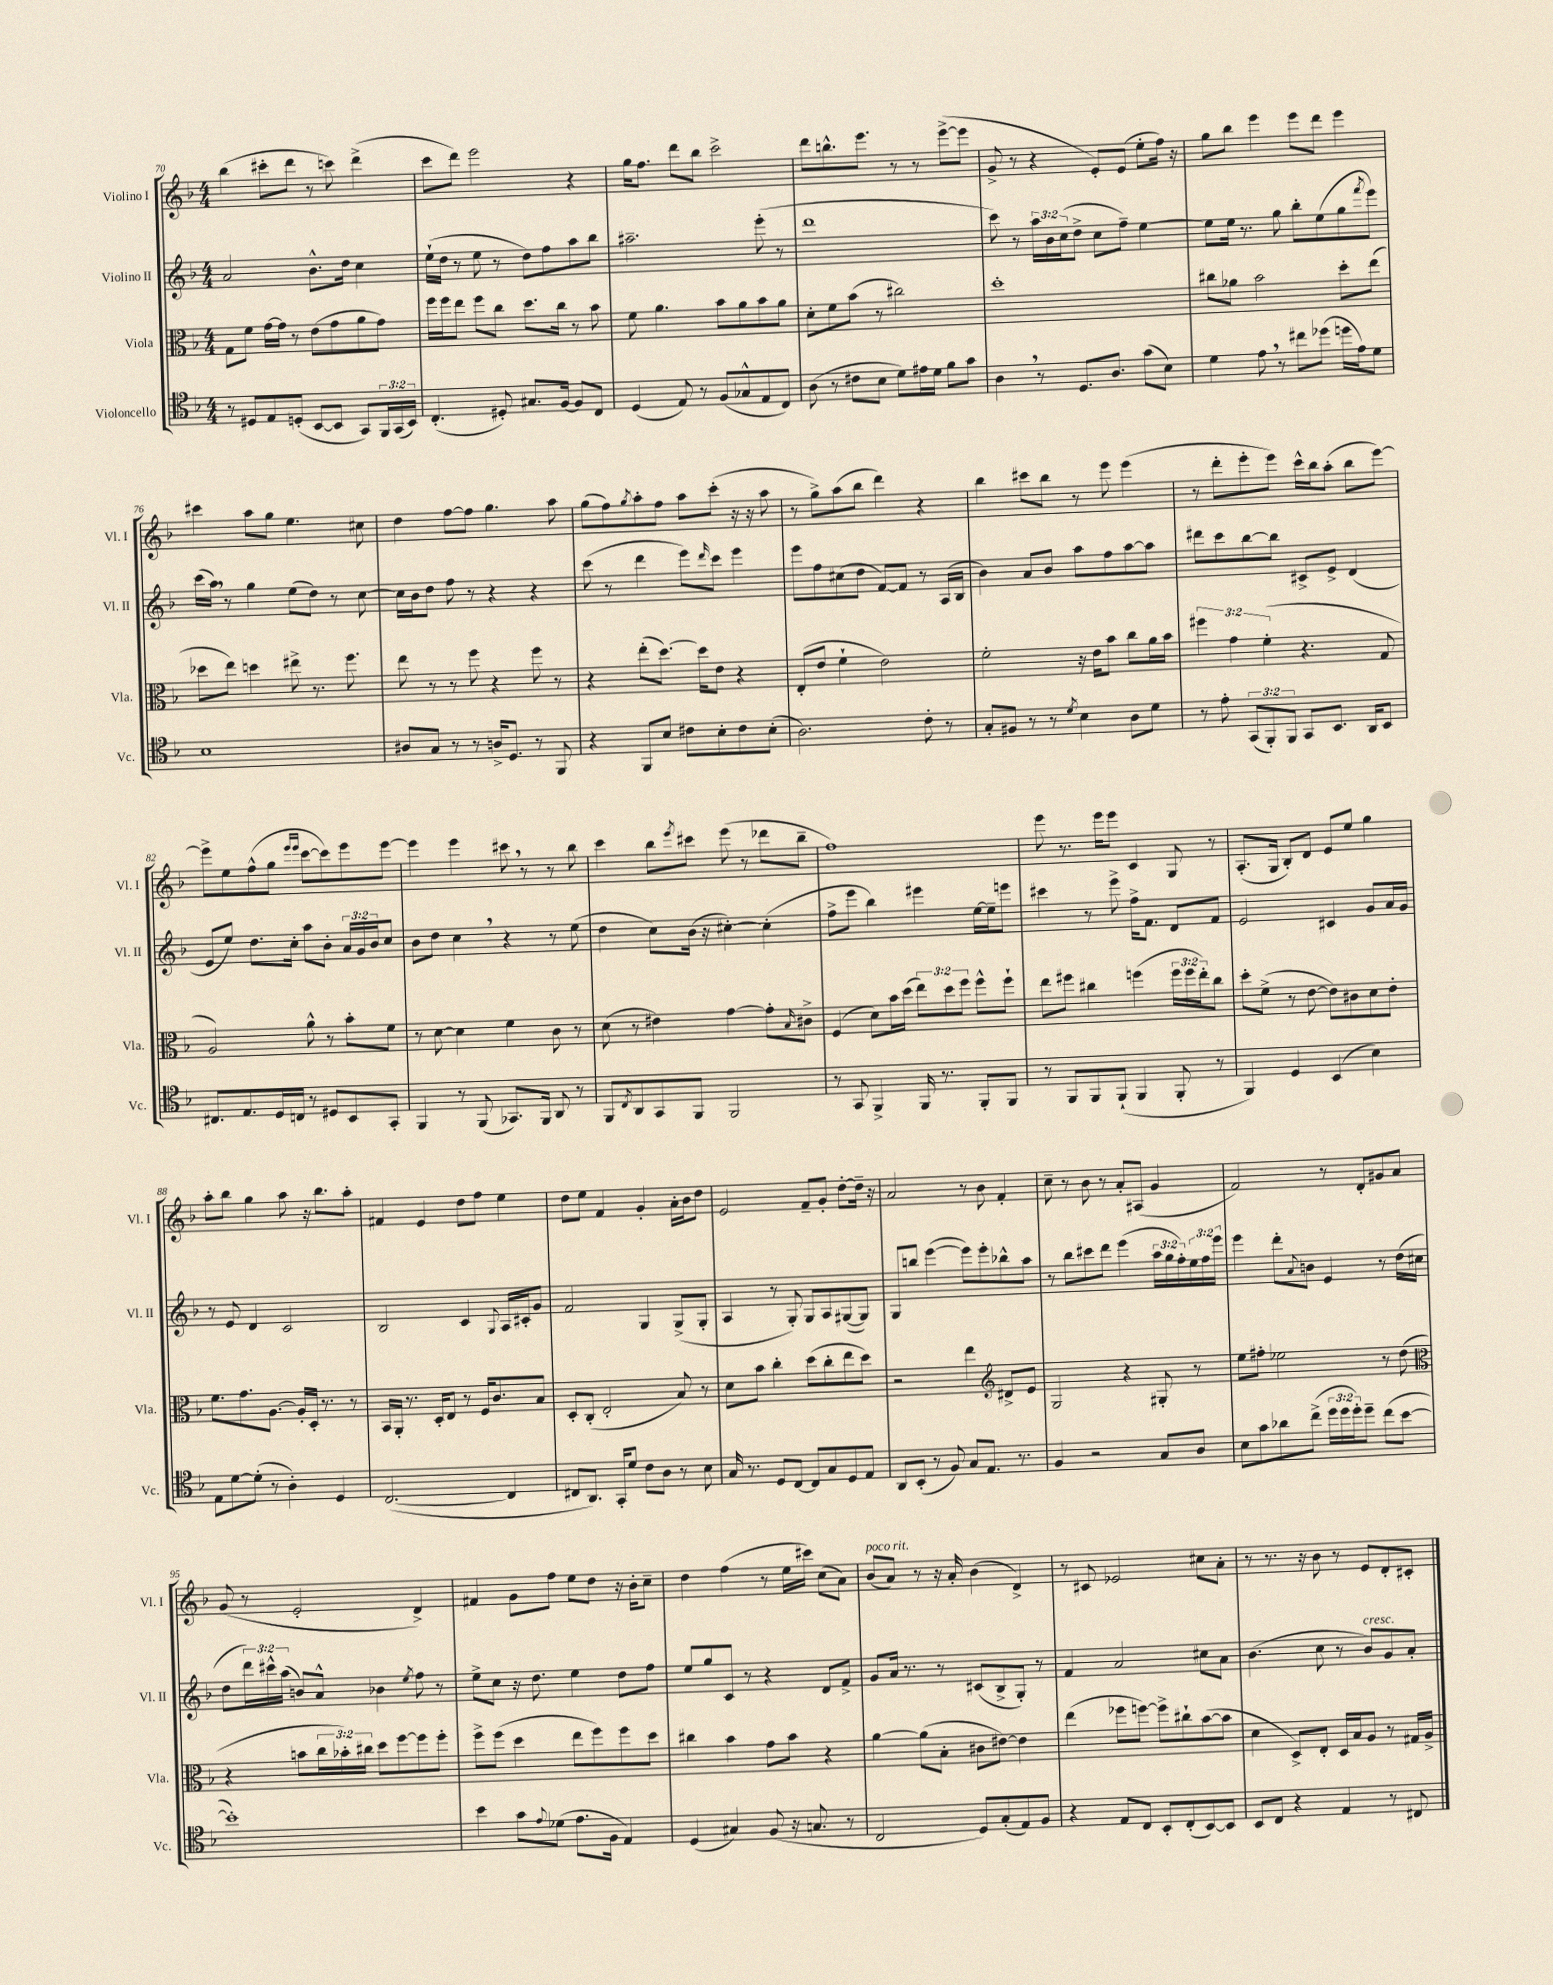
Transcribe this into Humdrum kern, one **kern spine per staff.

**kern	**kern	**kern	**kern
*staff4	*staff3	*staff2	*staff1
*clefC4	*clefC3	*clefG2	*clefG2
*k[b-]	*k[b-]	*k[b-]	*k[b-]
*M4/4	*M4/4	*M4/4	*M4/4
8r	8G	2a	(4bb-
8D#	8f	.	.
8E	[16g	.	8ccc#'
.	16g]	.	.
(8D'	8r	.	8ddd
[8BB-	(8e	8.b-^^	8r
8BB-]	8g	.	8ccc)
.	.	16dd	.
8GG)	8a	4cc	(4ddd^
24FF	8g)	.	.
(24GG	.	.	.
24BB-)	.	.	.
=	=	=	=
(4.C'	16ff	(16ee`	8ccc
.	16ff	16dd	.
.	8ee	8r	8ddd)
.	8ff	8ee	2eee
8D#')	8cc	8r	.
8.G#	8.dd	8dd)	.
.	.	8ff	.
[16F	16cc	.	.
8F]	8r	8aa	4r
8C	8b-	8bb-	.
=	=	=	=
(4D	8f	2.aa#~	16gg
.	.	.	8.ff
.	4.a	.	.
8E)	.	.	8ddd
8r	.	.	8bb-
(8F	8b-	.	2ccc^
8G-^^	8a	.	.
8E	8b-	(8eee'	.
8C)	8a	8r	.
=	=	=	=
(8A	8d'	1ddd	8ddd
8r	8f	.	8.bb^^
8c#	(8b-	.	.
.	.	.	8.eee
8B-	8r	.	.
8d)	2cc#)	.	8r
16e#	.	.	8r
16d	.	.	.
8f	.	.	([8eee^
8g	.	.	8eee]
=	=	=	=
4A	1dd'	8ccc)	8g^
.	.	8r	8r
8r	.	24aa	4r
.	.	24b-	.
.	.	(24cc	.
8.D	.	8dd^	.
.	.	8cc	8e')
8.A	.	.	.
.	.	8ff~)	(8e
(8g	.	[4ee	8ee'
8B-)	.	.	16ff)
.	.	.	16r
=	=	=	=
4d	8cc#	8ee]	8gg
.	8a-	16ee	8bb-
.	.	8.r	.
8e	2b-	.	4eee
8r	.	8gg	.
8cc#	.	8bb-'	8eee
(8dd-	.	(8ee	8ddd
16dd	8dd'	8gg	4eee
16e)	.	.	.
.	.	8qfff	.
8d	(8ee	8eee)	.
=	=	=	=
1B-	8dd-	(16ccc	4ccc#
.	.	16aa)	.
.	8ee)	8r	.
.	4dd	4gg	8aa
.	.	.	8gg
.	8ee#^	(8ee	4.ee
.	8.r	8dd)	.
.	.	8r	.
.	8.ff	.	.
.	.	[8cc	8cc#
=	=	=	=
8A#	8ee	16cc]	4dd
.	.	16b-	.
8G	8r	8dd	.
8r	8r	8ff	[8ff
8r	8ff	8r	8ff]
16A^	4r	4r	4.gg
8.D	.	.	.
8r	8ff	4r	.
8FF	8r	.	8aa
=	=	=	=
4r	4r	(8ccc	(8gg
.	.	8r	8ff)
.	.	.	8qgg
8FF	(8ee'	4ddd	8aa'
8B-	[8.dd)	.	8ff
8c#	.	8eee)	8aa
.	16dd]	.	.
.	.	16qqddd	.
8B-'	8e	8ccc	(8ccc'
8c#	4r	4eee	16r
.	.	.	16r
(8B-'	.	.	8aa
=	=	=	=
2.A)	(8E'	8eee	8r
.	8e	8ff	8gg^)
.	4f`	(8cc#	(8aa
.	.	8dd	8bb-
.	2e)	[8f)	4ddd)
.	.	8f]	.
8c'	.	8r	4r
8r	.	(16A	.
.	.	16B-	.
=	=	=	=
8G'	2f'	4b-)	4bb-
8F#	.	.	.
8r	.	8a	8ccc#
8r	.	8b-	8bb-
8qd	.	.	.
4B-	16r	8aa	8r
.	16e	.	.
.	8b-	8ff	8eee
8A	8cc	[8aa	(4eee
8d	16a	8aa]	.
.	16b-	.	.
=	=	=	=
8r	6ff#	8ddd#	8r
8e'	.	8ccc	8ddd'
.	6g	.	.
(12GG	.	[8bb-	8eee'
12FF')	(6f'	.	.
.	.	8bb-]	8eee)
12FF	.	.	.
8GG	4.r	8c#^	16ccc^^
.	.	.	16bb-
8.BB-	.	8e^	(8aa'
.	.	(4d	8bb-
16AA	.	.	.
8BB-	8G	.	[8eee)
=	=	=	=
8.C#	2A)	8e	8eee^]
.	.	8ee)	8ee
8.E	.	.	.
.	.	8.dd	(8ff^^
16D	.	.	8gg
16C	.	16cc'	.
.	.	.	16qqeee
.	.	.	16qqeee
8r	8a^^	8aa	[8ccc
8D#	8r	8b-'	8ccc])
8BB-	8b-'	24a	8eee
.	.	24g	.
.	.	24b-	.
8GG'	8f	8cc	[8eee
=	=	=	=
4FF	8r	8b-	4eee]
.	[8d	8dd	.
8r	4d]	4cc	4eee
(8FF	.	.	.
8.GG-)	4f	4r	8ccc#
.	.	.	8r
16FF	.	.	.
8AA	8c	8r	8r
8r	8r	(8ee	8bb-
=	=	=	=
8FF	(8d	4dd	4ccc
8qC	.	.	.
8AA	8r	.	.
8GG	4e#)	8cc)	8bb-
.	.	.	8qeee
8FF	.	(16b-	8ccc#
.	.	16r	.
2FF	[4g	[4cc#')	(8eee
.	.	.	8r
.	8g']	(4cc#']	8ddd-
.	16qqB-	.	.
.	8c#^	.	8bb-~
=	=	=	=
8r	(4F	8ff^	1ff)
8GG	.	8eee	.
4FF^	8d)	4bb-)	.
.	16b-	.	.
.	(16dd	.	.
16FF	12ee)	4eee#	.
8.r	.	.	.
.	12dd	.	.
.	12ff	.	.
8FF'	8ff^^	[16ee	.
.	.	16ee~]	.
8FF	8ff`	8eee	.
=	=	=	=
8r	8ee	4ccc#	8eee
8FF	8ff#	.	8.r
8FF	4cc#	8r	.
.	.	.	16eee
(8FF`	.	8eee^	8eee
4FF	(4ff	16ff^	4c
.	.	8.f	.
8FF'	24ff	8d	8G
.	24ff	.	.
.	24ee')	.	.
8r	8cc#	8f	8r
=	=	=	=
4FF)	8dd'	2e	(8.A'
.	(8f^	.	.
.	.	.	16G
4D	8r	.	8B-')
.	[8e	.	8d
(4BB-	8e])	4c#	8e
.	8c#	.	8ee
4B-)	8d	8g	4gg
.	8e'	16a	.
.	.	16g	.
=	=	=	=
8E	8.f	8r	8aa'
[8d	.	8e	8bb-
.	8.g	.	.
(8d']	.	4d	4gg
8r	[8.A	.	.
4A')	.	2c	8aa
.	16A']	.	.
.	16D'	.	16r
.	8.r	.	8.bb-
4D	.	.	.
.	8r	.	8aa'
=	=	=	=
([2.C	16BB-	2B-	4f#
.	16AA'	.	.
.	8.r	.	.
.	.	.	4e
.	16D'	.	.
.	8E	.	.
.	8r	4c	8dd
.	16F	.	8ff
.	8.c	.	.
.	.	8qqG	.
4C]	.	16A	4ee
.	.	16c#'	.
.	8B-	8g	.
=	=	=	=
8C#	8D'	2f	8dd
8.AA)	(8C'	.	8ee
.	2E'	.	4f
16GG'	.	.	.
8d	.	.	.
8c	.	4G	4g'
8A	.	.	.
8r	8B-)	(8G^	16a'
.	.	.	16b-
8B-	8r	8G'	8dd
=	=	=	=
16G	8d	4A	2e
8.r	.	.	.
.	8b-	.	.
8D	4cc'	8r	.
[8C	.	8G')	.
8C]	(8dd	8G	8f~
8G	8cc'	8A	8g'
8D	8ee	([8G#	[8dd'
8E	8dd)	8G#])	16dd~]
.	.	.	16r
=	=	=	=
8AA	2r	8G	2a
(8BB-'	.	8bb	.
8r	.	([4eee	.
8F)	.	.	.
8G	4ee	8eee])	8r
8.E	.	8eee'	8b-
*	*clefG2	*	*
.	8d#^	8bb-^^	4f'
8.r	.	.	.
.	8e	8aa	.
=	=	=	=
4F	2G	8r	8cc~
.	.	8bb-	8r
2r	.	8ccc#	8b-
.	.	8ddd	8r
.	4r	(4eee	8a'
.	.	.	(8A#
8G	8G#'	24aa	4g
.	.	24gg	.
.	.	24ff')	.
8A	8r	24ee	.
.	.	24ff	.
.	.	24eee	.
=	=	=	=
8B-	8ee	4eee	2f)
8g	8ff#'	.	.
8a-	2ee-	8ddd'	.
.	.	8qqa	.
(8cc^	.	8b	.
24dd	.	4e	8r
24dd	.	.	.
24dd')	.	.	.
8dd~	.	.	8d'
(8cc	8r	8r	8g#
[8b-	(8dd	(16dd	8a
.	.	16cc#	.
=	=	=	=
*	*clefC3	*	*
1b-'])	4r	8dd	(8g
.	.	24ddd)	8r
.	.	24ccc#^^	.
.	.	(24aa	.
.	8b	8b)	2e'
.	24cc	8a^^	.
.	24b-')	.	.
.	24cc#	.	.
.	8dd	4b-	.
.	[8ff	.	.
.	.	8qee	.
.	8ff]	8ff	4d^)
.	8ff'	8r	.
=	=	=	=
4b-	8ff^	8ee^	4f#
.	(8ff	8cc	.
8g	4dd	16r	8g
.	.	8.dd	.
8qqe	.	.	.
(8d-	.	.	8ff
8.e	8ee	4ee	8ee
.	8ff)	.	8dd
16F	.	.	.
4E)	8ff	8dd	16r
.	.	.	16b-'
.	8dd	8ff	8cc~
=	=	=	=
(4D	4cc#	8ee	4dd
.	.	8gg	.
4G#)	4b-	8c	(4ff
.	.	8r	.
(8F	8g	4r	8r
16r	8b-	.	16ee
8.G	.	.	16ccc#)
.	4r	8d	(8cc
8r	.	8f^	8a)
=	=	=	=
2C	[4a	8g	(8b-
.	.	16a	8a)
.	.	8.r	.
.	(8a]	.	8r
.	8B-'	8r	16r
.	.	.	16a'
8D)	8c#	(8c#	(4b-
(8G'	[8e#)	8B-^	.
8E)	4e#]	8G')	4d^)
8F	.	8r	.
=	=	=	=
4r	(4ee	4f	8r
.	.	.	8c#
8E	8ff-	2a	2e-
8C	[8ff)	.	.
8BB-'	8ff^]	.	.
(8C'	8cc#`	.	.
[8BB-)	([8b-	8cc#	8cc#
8BB-]	8b-]	8a	8a'
=	=	=	=
8BB-	4d	(4.b-	8r
8C	.	.	8.r
4r	8D^)	.	.
.	.	.	16r
.	8E'	8cc	8b-
4E	16D	8r	8r
.	16B-	.	.
.	8A	8b-)	8e
8r	8r	8g	8d'
8C#	16G#	8a'	8c#'
.	16A^	.	.
==	==	==	==
*-	*-	*-	*-
